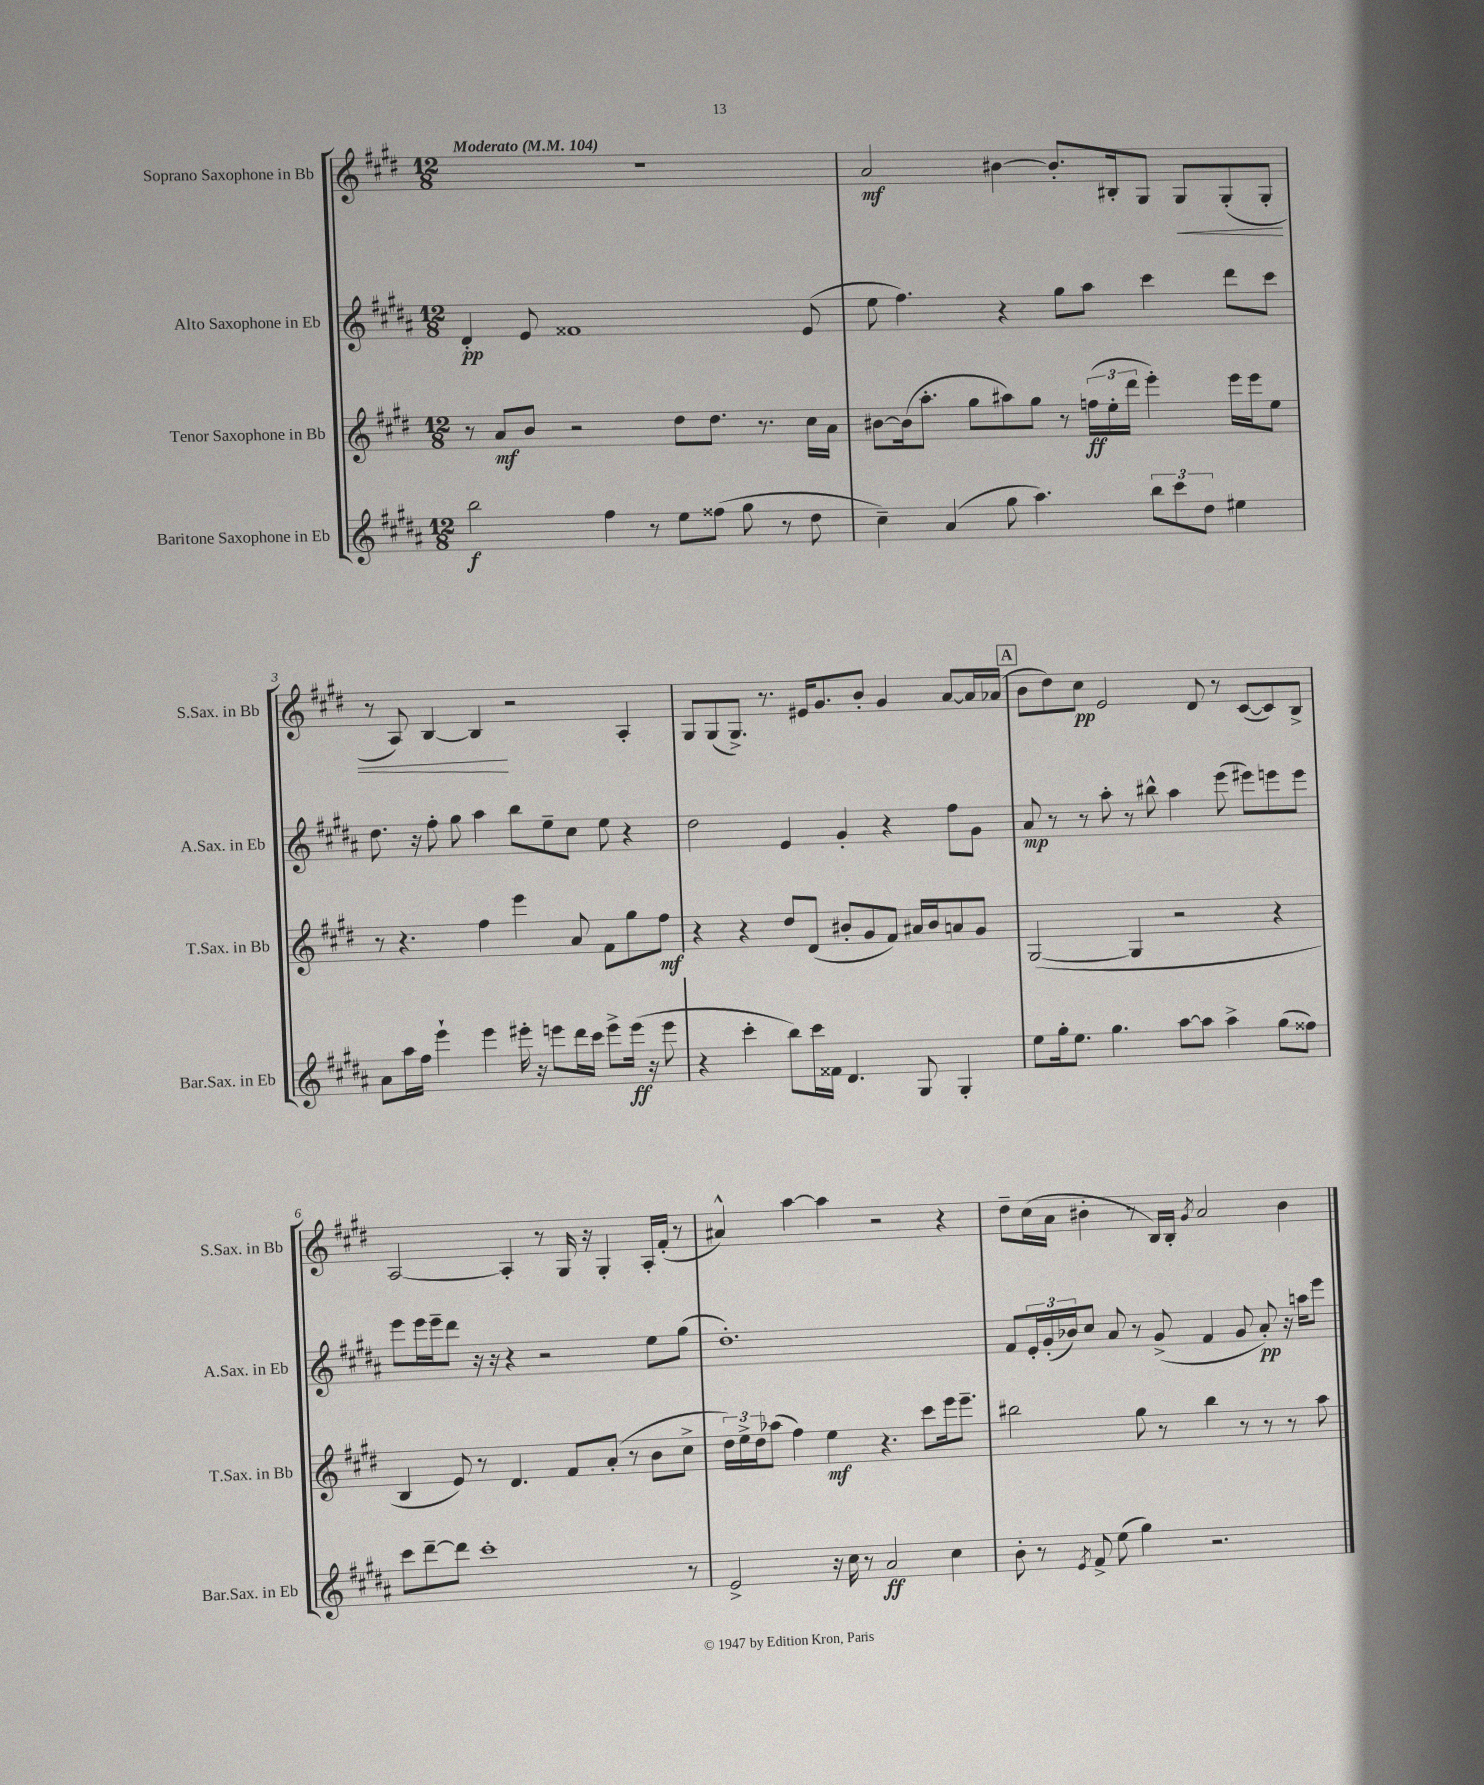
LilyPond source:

<<
\new StaffGroup <<
\new Staff = "s0" \with { instrumentName = "Soprano Saxophone in Bb" shortInstrumentName = "S.Sax. in Bb" } {
    \clef treble \key e \major \numericTimeSignature \time 12/8 \tempo "Moderato" 4 = 104
    R1. |
    a'2\mf bis'4~ bis'8.-. bis16-. gis8 gis8\< gis8-.( gis8-. |
    r8 a8) b4~ b4\! r2 a4-. |
    gis8 gis8( gis8.->) r8. eis'16 gis'8. b'8-. gis'4 a'8~ a'16 aes'16( |
    \mark \markup { \box "A" } b'8 dis''8) cis''8\pp e'2 dis'8 r8 cis'8~( cis'8) b8-> |
    a2~ a4-. r8 gis16 r16 gis4-. a16-. fis'16-.( r8 |
    ais'4-^) a''4~ a''4 r2 r4 |
    dis''8-- cis''16( a'16 bis'4-. r8 b16) b16-. \acciaccatura { gis'8 } a'2 bis'4 \bar "|." |
}
\new Staff = "s1" \with { instrumentName = "Alto Saxophone in Eb" shortInstrumentName = "A.Sax. in Eb" } {
    \clef treble \key b \major \numericTimeSignature \time 12/8
    dis'4-.\pp e'8 fisis'1 e'8( |
    e''8 fis''4.) r4 gis''8 ais''8 cis'''4 dis'''8 cis'''8 |
    dis''8. r16 fis''8-. gis''8 ais''4 b''8 e''8-- cis''8 e''8 r4 |
    dis''2 e'4 gis'4-. r4 fis''8 gis'8 |
    \mark \markup { \box "A" } ais'8\mp r8 r8 ais''8-. r8 bis''8-^ ais''4 e'''8( eis'''8) e'''8 e'''8 |
    e'''8 e'''16 e'''16-- dis'''8 r16 r16 r4 r2 e''8 gis''8( |
    dis''1.-.) |
    fis'8 \tuplet 3/2 { e'16-. gis'16-.( bes'16) } cis''8 ais'8 r8 gis'8->( fis'4 gis'8 ais'8-.\pp) r16 a''16 e'''8 \bar "|." |
}
\new Staff = "s2" \with { instrumentName = "Tenor Saxophone in Bb" shortInstrumentName = "T.Sax. in Bb" } {
    \clef treble \key e \major \numericTimeSignature \time 12/8
    r8 a'8\mf b'8 r2 dis''8 dis''8. r8. cis''16 a'16 |
    bis'8~ bis'16( a''8.-. gis''8 ais''8) gis''8 r8 \tuplet 3/2 { f''16\ff( e''16-. dis'''16 } e'''4-.) e'''16 e'''16 e''8 |
    r8 r4. fis''4 e'''4 a'8 fis'8 gis''8 fis''8\mf |
    r4 r4 dis''8 dis'8( bis'8-. gis'8 fis'8) ais'16 bis'16 a'8 gis'8 |
    \mark \markup { \box "A" } gis2~( gis4 r2 r4 |
    b4 e'8) r8 dis'4. fis'8 a'8-.( r8 b'8 cis''8-> |
    \tuplet 3/2 { dis''16) e''16-> dis''16 } aes''8( fis''4) e''4\mf r4. cis'''8 e'''16 e'''8.-- |
    bis''2 gis''8 r8 bis''4 r8 r8 r8 a''8 \bar "|." |
}
\new Staff = "s3" \with { instrumentName = "Baritone Saxophone in Eb" shortInstrumentName = "Bar.Sax. in Eb" } {
    \clef treble \key b \major \numericTimeSignature \time 12/8
    b''2\f fis''4 r8 e''8 fisis''8( gis''8 r8 dis''8 |
    cis''4--) ais'4( gis''8 ais''4.) \tuplet 3/2 { b''8 cis'''8 dis''8 } eis''4 |
    ais'8 ais''16 fis''16 e'''4-! e'''4 eis'''16-. r16 e'''8 dis'''16 cis'''16 e'''8-> e'''16\ff( r16 e'''8 |
    r4 cis'''4-. b''8) cis'''16 fisis'16 dis'4. gis8 gis4-. |
    \mark \markup { \box "A" } e''8 gis''16-. e''8. gis''4. ais''8~ ais''8 ais''4-> gis''8( fisis''8) |
    cis'''8 dis'''8~-- dis'''8 cis'''1-. r8 |
    e'2-> r16 cis''16 r8 ais'2\ff cis''4 |
    b'8-. r8 \acciaccatura { e'8 } fis'8-> e''8( gis''4) r2. \bar "|." |
}
>>
>>
